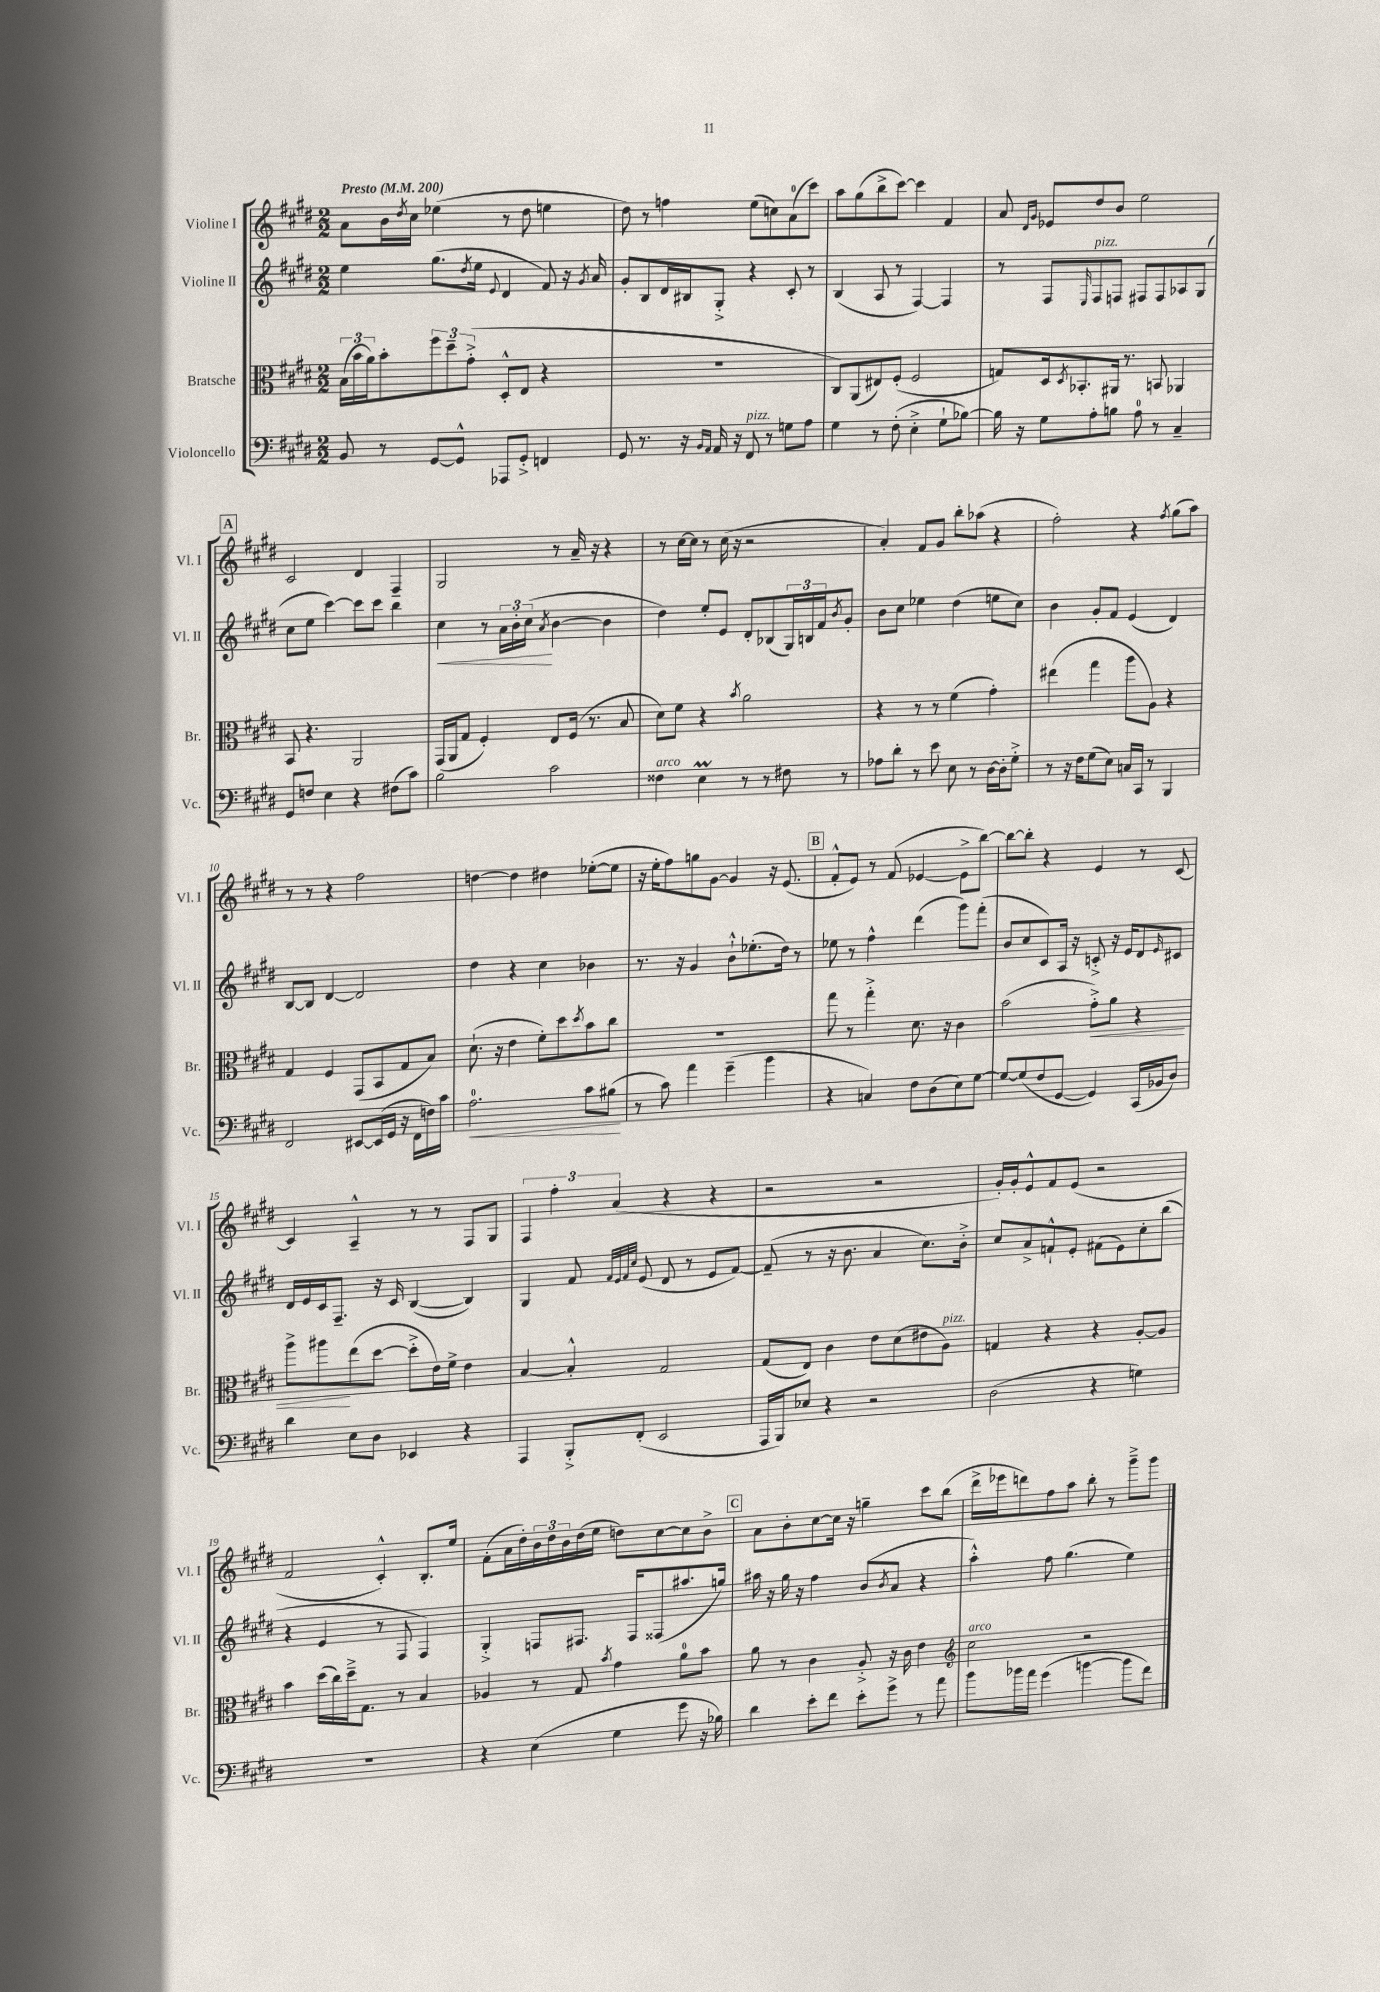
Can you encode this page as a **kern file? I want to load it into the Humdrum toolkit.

**kern	**dynam	**kern	**dynam	**kern	**dynam	**kern
*part4	*part4	*part3	*part3	*part2	*part2	*part1
*staff4	*staff4	*staff3	*staff3	*staff2	*staff2	*staff1
*I"Violoncello	*	*I"Bratsche	*	*I"Violine II	*	*I"Violine I
*I'Vc.	*	*I'Br.	*	*I'Vl. II	*	*I'Vl. I
*clefF4	*	*clefC3	*	*clefG2	*	*clefG2
*k[f#c#g#d#]	*	*k[f#c#g#d#]	*	*k[f#c#g#d#]	*	*k[f#c#g#d#]
*M2/2	*	*M2/2	*	*M2/2	*	*M2/2
*MM200	*	*MM200	*	*MM200	*	*MM200
=1	=1	=1	=1	=1	=1	=1
!	!	!	!	!	!	!LO:TX:a:B:t=Presto
8BB/	.	(24B\LL	.	4ee\	.	8a\L
.	.	24b\	.	.	.	.
.	.	24a\J)	.	.	.	.
8r	.	8b'\	.	.	.	16b\L
.	.	.	.	.	.	8qdd#/
.	.	.	.	.	.	16cc#\JJ
[8GG#/L	.	12ff#\	.	(8.gg#\L	.	(4ee-X\
.	.	12dd#~\	.	.	.	.
8GG#^^/J]	.	.	.	.	.	.
.	.	(12g#'^\J	.	.	.	.
.	.	.	.	8qdd#/	.	.
.	.	.	.	16ee\Jk	.	.
.	.	.	.	8qqe/	.	.
8AAA-X/L	.	8D#'^^/L	.	4d#/	.	8r
8GG#'^/J	.	8E/J	.	.	.	8dd#\
4FFn/	.	4r	.	8f#/)	.	4een\
.	.	.	.	16r	.	.
.	.	.	.	8qg#/	.	.
.	.	.	.	16a/	.	.
=2	=2	=2	=2	=2	=2	=2
8GG#/	.	1r	.	8g#'/L	.	8dd#\)
8.r	.	.	.	8B/	.	8r
.	.	.	.	16d#/L	.	4ffn\
16r	.	.	.	16B#X/J	.	.
16qqBB/LL	.	.	.	.	.	.
16qqAA/JJ	.	.	.	.	.	.
16AA/	.	.	.	8G#'^/J	.	.
16r	.	.	.	.	.	.
!LO:TX:a:i:t=pizz.	!	!	!	!	!	!
8FF#/	.	.	.	4r	.	(8ee\L
8r	.	.	.	.	.	8ccn\)
8Gn\L	.	.	.	8c#'/	.	(8a\
8A\J	.	.	.	8r	.	8ccc#\J)
=3	=3	=3	=3	=3	=3	=3
4G#\	.	8C#/L)	.	(4B/	.	8aa\L
.	.	(8AA/	.	.	.	(8gg#\
8r	.	8E#X/)	.	8A/	.	8bb^\
(8F#'\	.	(8F#'/J	.	8r	.	[8ccc#\J)
4E'^\	.	2F#/	.	[4F#/)	.	4ccc#\]
8G#`\L	.	.	.	4F#/]	.	4f#/
[8B-X\J)	.	.	.	.	.	.
=4	=4	=4	=4	=4	=4	=4
16B-\]	.	8Gn/L)	.	8r	.	8a/
16r	.	.	.	.	.	.
.	.	.	.	.	.	16qqd#/LL
.	.	.	.	.	.	16qqg#/JJ
8G#\L	.	16D#/k	.	8F#/L	.	8e-X/L
.	.	8qD#/	.	.	.	.
.	.	8.BB-X'/	.	.	.	.
.	.	.	.	16qqE/	.	.
!	!	!	!	!LO:TX:a:i:t=pizz.	!	!
8A'\	.	.	.	8F#/	.	8dd#/
8Bn\J	.	16AA#X/Jk	.	8Fn/J	.	8b/J
.	.	8.r	.	.	.	.
8A\	.	.	.	8F#X/L	.	2ee\
8r	.	8BBn/	.	8F#/	.	.
4C#~/	.	4AA-X/	.	8A-X/	.	.
.	.	.	.	(8G#/J	.	.
!!LO:LB:g=z
!!LO:REH:place=s1:t=A
=5	=5	=5	=5	=5	=5	=5
8GG#/L	.	8BB/	.	8cc#\L	.	2c#/
8Fn/J	.	4.r	.	8ee\J	.	.
4E\	.	.	.	[4ccc#\)	.	.
4r	.	2AA/	.	8ccc#\L]	.	4d#/
.	.	.	.	8ccc#\J	.	.
(8F#X\L	.	.	.	4bb\	.	4F#~/
8c#\J)	.	.	.	.	.	.
=6	=6	=6	=6	=6	=6	=6
!	!	!	!	!	!LO:HP:b	!
2B\	.	(16GG#/LL	.	4cc#\	<	2G#/
.	.	16AA/J	.	.	.	.
.	.	8G#/J	.	.	.	.
.	.	4F#'/)	.	8r	.	.
.	.	.	.	24a\LL	.	.
.	.	.	.	24b'\	.	.
.	.	.	.	(24cc#\JJ	.	.
.	.	.	.	8qa/	.	.
2c#\	.	8E/L	.	[4b\	[	8r
.	.	(16F#/Jk	.	.	.	16a~/
.	.	8.r	.	.	.	16r
.	.	.	.	4b\]	.	4r
.	.	8B/	.	.	.	.
=7	=7	=7	=7	=7	=7	=7
!LO:TX:a:i:t=arco	!	!	!	!	!	!
4F##X\	.	8d#\L)	.	4dd#\)	.	8r
.	.	8f#\J	.	.	.	[16cc#\LL
.	.	.	.	.	.	16cc#\JJ]
4EM\	.	4r	.	8ee'/L	.	8r
.	.	.	.	8e/J	.	(16cc#\
.	.	.	.	.	.	16r
.	.	8qb/	.	.	.	.
8r	.	2a\	.	8d#'/L	.	2r
8r	.	.	.	(8B-X/	.	.
8F#X\	.	.	.	24G#/L)	.	.
.	.	.	.	24Bn/	.	.
.	.	.	.	24f#/J	.	.
.	.	.	.	8qb/	.	.
8r	.	.	.	8g#'/J	.	.
=8	=8	=8	=8	=8	=8	=8
8A-X\L	.	4r	.	8b\L	.	4a'/)
8d#'\J	.	.	.	8cc#\J	.	.
8r	.	8r	.	4ee-X\	.	8f#/L
8e\	.	8r	.	.	.	8g#/J
8E\	.	(4f#\	.	(4dd#\	.	8bb'\L
8r	.	.	.	.	.	(8aa-X\J
[16D#\LL	.	4g#'\)	.	8een\L	.	4r
16D#'\J]	.	.	.	.	.	.
8G#'^\J	.	.	.	8cc#\J)	.	.
=9	=9	=9	=9	=9	=9	=9
8r	.	(4ee#X\	.	4b\	.	2ff#'\)
16r	.	.	.	.	.	.
16F#\KL	.	.	.	.	.	.
(8G#\	.	4gg#\	.	8g#'/L	.	.
8E\J)	.	.	.	8f#/J	.	.
16Cn/LL	.	8aa\L	.	(4e/	.	4r
16CC#/JJ	.	.	.	.	.	.
8r	.	8A\J)	.	.	.	.
.	.	.	.	.	.	8qff#/
4BBB/	.	4r	.	4d#/)	.	(8gg#\L
.	.	.	.	.	.	8aa\J)
!!LO:LB:g=z
=10	=10	=10	=10	=10	=10	=10
2FF#/	.	4G#/	.	[8B/L	.	8r
.	.	.	.	8B/J]	.	8r
.	.	4F#/	.	[4d#/	.	4r
[8EE#X/L	.	(8GG#/L	.	2d#/]	.	2ff#\
(16EE#/L]	.	8BB/	.	.	.	.
16GG#/JJ	.	.	.	.	.	.
16r	.	8G#/	.	.	.	.
16FF#\LL	.	.	.	.	.	.
16Fn\)	.	8B/J)	.	.	.	.
16c#\JJ	.	.	.	.	.	.
=11	=11	=11	=11	=11	=11	=11
!	!LO:HP:b	!	!	!	!	!
2.A\	<	(8.d#`\	.	4dd#\	.	[4ddn\
.	.	16r	.	.	.	.
.	.	4e\	.	4r	.	4dd\]
.	.	8f#'\L)	.	4cc#\	.	4dd#X\
.	.	8dd#\	.	.	.	.
.	.	8qdd#/	.	.	.	.
8c#\L	.	8b\	.	4b-X\	.	([8ee-X'\L
(8B#X\J	.	8cc#\J	.	.	.	8ee-\J]
.	[	.	.	.	.	.
=12	=12	=12	=12	=12	=12	=12
8r	.	1r	.	8.r	.	16r
.	.	.	.	.	.	16ee'\KL
8c#\)	.	.	.	.	.	8ff#\)
.	.	.	.	16r	.	.
4a\	.	.	.	4g#/	.	8ggn\
.	.	.	.	.	.	[8g#\J
(4g#~\	.	.	.	8b`^^\L	.	4g#/]
.	.	.	.	(8.ee-X'\	.	.
4b\	.	.	.	.	.	16r
.	.	.	.	16dd#\Jk)	.	(8.e/
.	.	.	.	8r	.	.
!!LO:REH:place=s1:t=B
=13	=13	=13	=13	=13	=13	=13
4r	.	8gg#\	.	8ee-X\	.	8f#'^^/L
.	.	8r	.	8r	.	8e/J)
4Cn/)	.	4gg#'^\	.	4ff#^^\	.	8r
.	.	.	.	.	.	(8f#/
8F#\L	.	8.d#\	.	(4ddd#\	.	[4e-X/
(8D#\	.	.	.	.	.	.
.	.	16r	.	.	.	.
8E\)	.	4c#\	.	8ggg#\L)	.	8e-^\L]
[8G#\J	.	.	.	(8fff#'\J	.	[8bb\J)
=14	=14	=14	=14	=14	=14	=14
8G#/L_	.	(2b\	.	8b/L	.	8bb\L_
(8G#/]	.	.	.	8cc#/	.	8bb'\J]
8F#/	.	.	.	8c#/)	.	4r
[8GG#/J	.	.	.	16A/Jk	.	.
.	.	.	.	16r	.	.
!	!	!	!LO:HP:b	!	!	!
4GG#/])	.	8g#'^\L)	<	8cn'^/	.	4e/
.	.	8a\J	.	16r	.	.
.	.	.	.	16e/KL	.	.
(16CC#/LL	.	4r	.	8d#/	.	8r
16BB-X/J	.	.	.	.	.	.
.	.	.	.	16qqe/	.	.
8D#/J)	.	.	.	8c#X/J	.	[8c#/
!!LO:LB:g=z
=15	=15	=15	=15	=15	=15	=15
4d#\	.	8aa^\L	.	16d#/LL	.	4c#/]
.	.	.	.	16e/	.	.
.	.	8aa#X\	.	16c#/J	.	.
.	.	.	.	8.F#~/J	.	.
8E\L	.	(8ee\	[	.	.	4A~^^/
8D#\J	.	[8dd#\J	.	16r	.	.
.	.	.	.	16c#/	.	.
4EE-X/	.	8dd#'^\L]	.	([4B/	.	8r
.	.	16e\L)	.	.	.	8r
.	.	16f#^\JJ	.	.	.	.
4r	.	4e\	.	4B/])	.	8F#/L
.	.	.	.	.	.	8G#/J
=16	=16	=16	=16	=16	=16	=16
4AAA/	.	[4B/	.	4G#/	.	6F#/
.	.	.	.	.	.	6ff#'\
8BBB'^/L	.	4B'^^/]	.	8f#/	.	.
.	.	.	.	.	.	(6a/
.	.	.	.	32qqf#/LLL	.	.
.	.	.	.	32qqe/	.	.
.	.	.	.	32qqf#/	.	.
.	.	.	.	32qqcc#/JJJ	.	.
(8FF#'/J	.	.	.	(8e/	.	.
2EE/	.	2G#/	.	8d#/	.	4r
.	.	.	.	8r	.	.
.	.	.	.	8e/L	.	4r
.	.	.	.	[8f#/J)	.	.
=17	=17	=17	=17	=17	=17	=17
16AAA/LL	.	(8G#/L	.	(8f#~/]	.	2r
16BBB/J)	.	.	.	.	.	.
8E-X/J	.	8E/J)	.	8r	.	.
4r	.	4c#\	.	16r	.	.
.	.	.	.	8.b\	.	.
2r	.	8e\L	.	4a/	.	2r
.	.	(8d#\	.	.	.	.
.	.	8e#X\	.	8.cc#\L)	.	.
!	!	!LO:TX:a:i:t=pizz.	!	!	!	!
.	.	8A\J)	.	.	.	.
.	.	.	.	16b'^\Jk	.	.
=18	=18	=18	=18	=18	=18	=18
(2D#\	.	4Gn/	.	8cc#/L	.	16g#'/LL)
.	.	.	.	.	.	16g#'/J
.	.	.	.	8a^/	.	8e^^/
.	.	4r	.	8fn`^^/	.	8f#/
.	.	.	.	8e'/J	.	(8e/J
4r	.	4r	.	(8f#X\L	.	2r
.	.	.	.	8e\)	.	.
4Gn\)	.	[8A'/L	.	8cc#'\	.	.
.	.	8A/J]	.	(8bb\J	.	.
!!LO:LB:g=z
=19	=19	=19	=19	=19	=19	=19
1r	.	4b\	.	4r	.	2f#/
.	.	(16dd#\LL	.	4e/	.	.
.	.	16cc#\)	.	.	.	.
.	.	16dd#~^\J	.	.	.	.
.	.	8.G#\J	.	.	.	.
.	.	.	.	8r	.	4c#'^^/)
.	.	8r	.	8F#/	.	.
.	.	4B/	.	4F#/)	.	8.B'/L
.	.	.	.	.	.	16ee/Jk
=20	=20	=20	=20	=20	=20	=20
4r	.	4A-X/	.	4G#'^/	.	(8f#'\L
.	.	.	.	.	.	16a\L
.	.	.	.	.	.	16dd#'\)
(4E\	.	8r	.	8Fn/L	.	24b\
.	.	.	.	.	.	24dd#\
.	.	.	.	.	.	24b\
.	.	8G#/	.	8.F#X/J	.	(16dd#\
.	.	.	.	.	.	16ee\JJ
.	.	8qb/	.	.	.	.
4G#\	.	4g#\	.	.	.	8ddn\L)
.	.	.	.	16F#/KL	.	.
.	.	.	.	(8F##X/	.	[8cc#\
8g#\	.	8a\L	.	8.aa#X/	.	8cc#\]
16r	.	8b\J	.	.	.	8b^\J
16B-X\)	.	.	.	16ggn/Jk)	.	.
!!LO:REH:place=s1:t=C
=21	=21	=21	=21	=21	=21	=21
4d#\	.	8a\	.	16aa#X\	.	8a\L
.	.	.	.	16r	.	.
.	.	8r	.	16gg#\	.	8b'\
.	.	.	.	16r	.	.
8e'\L	.	4c#\	.	4ff#\	.	[8cc#\
8f#\J	.	.	.	.	.	16cc#\Jk]
.	.	.	.	.	.	16r
8e'\L	.	8A'^/	.	(8b/L	.	4ggn~\
.	.	.	.	8qb/	.	.
8g#^\J	.	16r	.	8a/J	.	.
.	.	16c#\	.	.	.	.
8r	.	4e\	.	4r	.	8ccc#\L
8a\	.	.	.	.	.	(8bb\J
=22	=22	=22	=22	=22	=22	=22
*	*	*clefG2	*	*	*	*
!	!	!LO:TX:a:i:t=arco	!	!	!	!
8b\L	.	2cc#\	.	4aa'^^\)	.	16ddd#^\LL
.	.	.	.	.	.	16eee-X\J
16b-X\L	.	.	.	.	.	8dddn\)
16a\JJ	.	.	.	.	.	.
(4g#\	.	.	.	8ff#\	.	8ff#\
.	.	.	.	(4.gg#\	.	8aa\J
[4bn\	.	2r	.	.	.	8bb'\
.	.	.	.	.	.	8r
8b\L]	.	.	.	4ee\)	.	8ggg#~^\L
8f#\J)	.	.	.	.	.	8ggg#\J
==	==	==	==	==	==	==
*-	*-	*-	*-	*-	*-	*-
